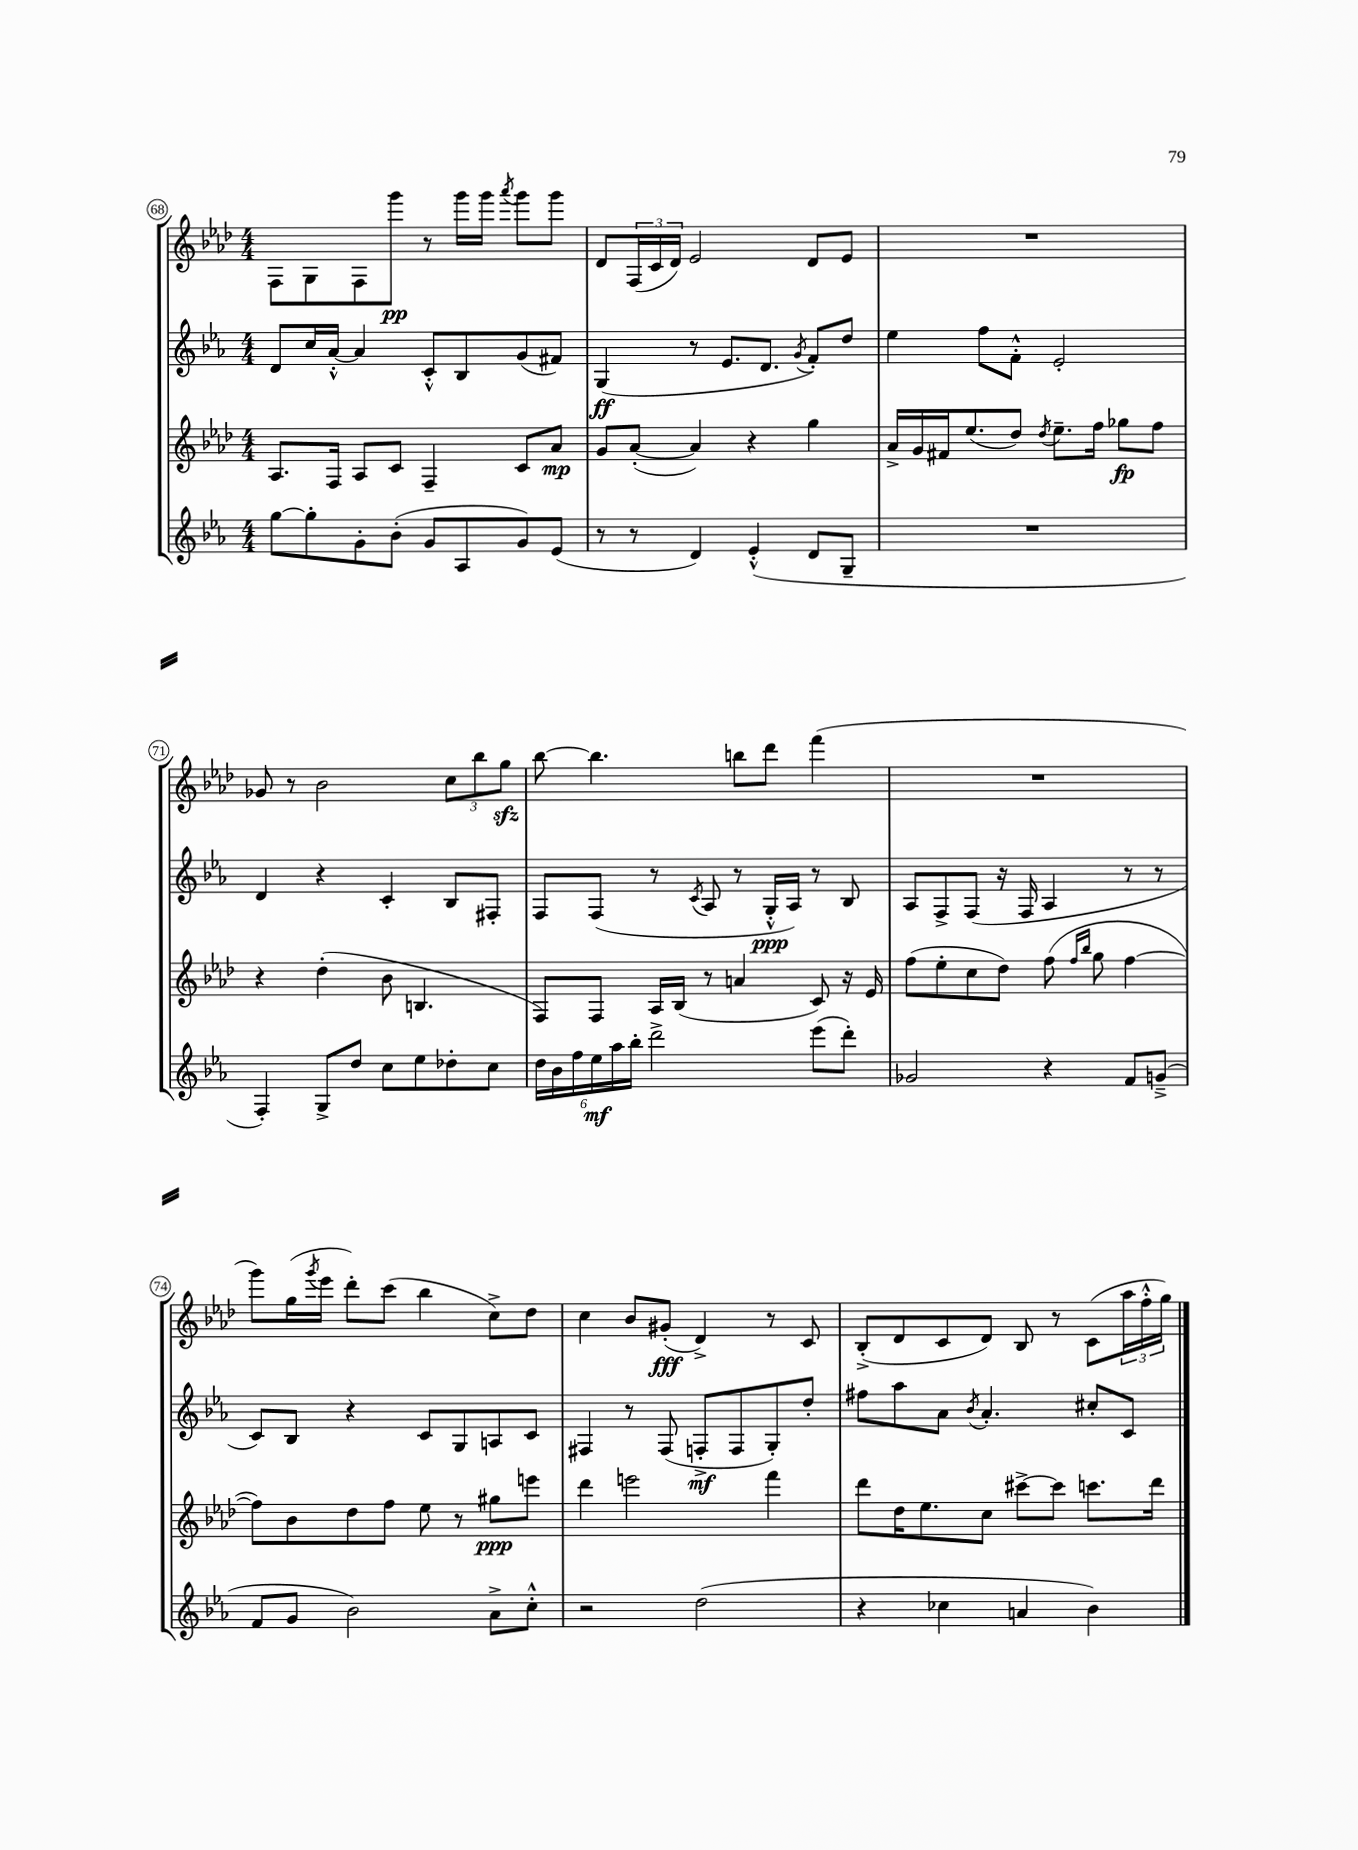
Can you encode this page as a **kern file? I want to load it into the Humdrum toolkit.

**kern	**dynam	**kern	**dynam	**kern	**dynam	**kern	**dynam
*part4	*part4	*part3	*part3	*part2	*part2	*part1	*part1
*staff4	*staff4	*staff3	*staff3	*staff2	*staff2	*staff1	*staff1
*clefG2	*	*clefG2	*	*clefG2	*	*clefG2	*
*k[b-e-a-]	*	*k[b-e-a-d-]	*	*k[b-e-a-]	*	*k[b-e-a-d-]	*
*M4/4	*	*M4/4	*	*M4/4	*	*M4/4	*
=68	=68	=68	=68	=68	=68	=68	=68
[8gg\L	.	8.A-/L	.	8d/L	.	8F\L	.
8gg'\]	.	.	.	16cc/L	.	8G\	.
.	.	16F/Jk	.	[16a-'^^/JJ	.	.	.
8g'\	.	8A-/L	.	4a-/]	.	8F\	.
(8b-'\J	.	8c/J	.	.	.	8ggg\J	pp
8g/L	.	4F~/	.	8c'^^/L	.	8r	.
8A-/	.	.	.	8B-/	.	16ggg\LL	.
.	.	.	.	.	.	16ggg\JJ	.
.	.	.	.	.	.	8qaaa-/	.
8g/)	.	8c/L	.	(8g/	.	8ggg\L	.
(8e-/J	.	8a-/J	mp	8f#X/J)	.	8ggg\J	.
=69	=69	=69	=69	=69	=69	=69	=69
8r	.	8g/L	.	(4G/	ff	8d-/L	.
8r	.	([8a-'/J	.	.	.	(24F/L	.
.	.	.	.	.	.	24c/	.
.	.	.	.	.	.	24d-/JJ)	.
4d/)	.	4a-/])	.	8r	.	2e-/	.
.	.	.	.	8.e-/L	.	.	.
(4e-'^^/	.	4r	.	.	.	.	.
.	.	.	.	8.d/J	.	.	.
.	.	.	.	8qg/	.	.	.
8d/L	.	4gg\	.	8f'/L)	.	8d-/L	.
8G~/J	.	.	.	8dd/J	.	8e-/J	.
=70	=70	=70	=70	=70	=70	=70	=70
1r	.	16a-^/LL	.	4ee-\	.	1r	.
.	.	16g/	.	.	.	.	.
.	.	16f#X/J	.	.	.	.	.
.	.	(8.ee-/	.	.	.	.	.
.	.	.	.	8ff\L	.	.	.
.	.	8dd-/J)	.	8f'^^\J	.	.	.
.	.	8qdd-/	.	.	.	.	.
.	.	8.ee-~\L	.	2e-'/	.	.	.
.	.	16ff\Jk	.	.	.	.	.
.	.	8gg-X\L	fp	.	.	.	.
.	.	8ff\J	.	.	.	.	.
!!LO:LB:g=z
=71	=71	=71	=71	=71	=71	=71	=71
4F'/)	.	4r	.	4d/	.	8g-X/	.
.	.	.	.	.	.	8r	.
8G^/L	.	(4dd-'\	.	4r	.	2b-\	.
8dd/J	.	.	.	.	.	.	.
8cc\L	.	8b-\	.	4c'/	.	.	.
8ee-\	.	4.Bn/	.	.	.	.	.
8dd-X'\	.	.	.	8B-/L	.	12cc\L	.
.	.	.	.	.	.	12bb-\	.
8cc\J	.	.	.	8F#X'/J	.	.	.
.	.	.	.	.	.	12ggzz\J	.
=72	=72	=72	=72	=72	=72	=72	=72
24dd\LL	.	8F/L)	.	8F/L	.	[8bb-\	.
24b-\	.	.	.	.	.	.	.
24ff\	.	.	.	.	.	.	.
24ee-\	mf	8F/J	.	(8F/J	.	4.bb-\]	.
24aa-\	.	.	.	.	.	.	.
24bb-'\JJ	.	.	.	.	.	.	.
2ddd^\	.	16A-/LL	.	8r	.	.	.
.	.	(16B-/JJ	.	.	.	.	.
.	.	.	.	8qc/	.	.	.
.	.	8r	.	8A-/	.	.	.
.	.	4an/	.	8r	.	8bbn\L	.
.	.	.	.	16G'^^/LL	ppp	8ddd-\J	.
.	.	.	.	16A-/JJ)	.	.	.
(8eee-\L	.	8c/)	.	8r	.	(4fff\	.
8ddd'\J)	.	16r	.	8B-/	.	.	.
.	.	16e-/	.	.	.	.	.
=73	=73	=73	=73	=73	=73	=73	=73
2g-X/	.	(8ff\L	.	8A-/L	.	1r	.
.	.	8ee-'\	.	8F^/	.	.	.
.	.	8cc\	.	(8F/J	.	.	.
.	.	8dd-\J)	.	16r	.	.	.
.	.	.	.	16F/	.	.	.
4r	.	(8ff\	.	4A-/	.	.	.
.	.	16qqff/LL	.	.	.	.	.
.	.	16qqbb-/JJ	.	.	.	.	.
.	.	8gg\	.	.	.	.	.
8f/L	.	[4ff\	.	8r	.	.	.
(8gn~^/J	.	.	.	8r	.	.	.
!!LO:LB:g=z
=74	=74	=74	=74	=74	=74	=74	=74
8f/L	.	8ff\L])	.	8c/L)	.	8ggg\L)	.
8g/J	.	8b-\	.	8B-/J	.	(16gg\L	.
.	.	.	.	.	.	8qggg/	.
.	.	.	.	.	.	16eee-\JJ	.
2b-\)	.	8dd-\	.	4r	.	8ddd-'\L)	.
.	.	8ff\J	.	.	.	(8ccc\J	.
.	.	8ee-\	.	8c/L	.	4bb-\	.
.	.	8r	.	8G/	.	.	.
8a-^\L	.	8gg#X\L	ppp	8An/	.	8cc^\L)	.
8cc'^^\J	.	8eeen\J	.	8c/J	.	8dd-\J	.
=75	=75	=75	=75	=75	=75	=75	=75
2r	.	4ddd-\	.	4F#X/	.	4cc\	.
.	.	2eeen\	.	8r	.	8b-/L	.
.	.	.	.	(8F#/	.	(8g#X'/J	fff
(2dd\	.	.	.	8Fn'^/L	mf	4d-^/)	.
.	.	.	.	8F/	.	.	.
.	.	4fff\	.	8G'/)	.	8r	.
.	.	.	.	8dd'/J	.	8c/	.
=76	=76	=76	=76	=76	=76	=76	=76
4r	.	8ddd-\L	.	8ff#X\L	.	(8B-'^/L	.
.	.	16dd-\K	.	8aa-\	.	8d-/	.
.	.	8.ee-\	.	.	.	.	.
4cc-X\	.	.	.	8a-\J	.	8c/	.
.	.	.	.	8qb-/	.	.	.
.	.	8cc\J	.	4.a-'/	.	8d-/J)	.
4an/	.	[8ccc#X^\L	.	.	.	8B-/	.
.	.	8ccc#\J]	.	.	.	8r	.
4b-\)	.	8.cccn\L	.	8cc#X'/L	.	(8c\L	.
.	.	.	.	8c/J	.	24aa-\L	.
.	.	.	.	.	.	24ff'^^\	.
.	.	16ddd-\Jk	.	.	.	.	.
.	.	.	.	.	.	24gg\JJ)	.
==	==	==	==	==	==	==	==
*-	*-	*-	*-	*-	*-	*-	*-
